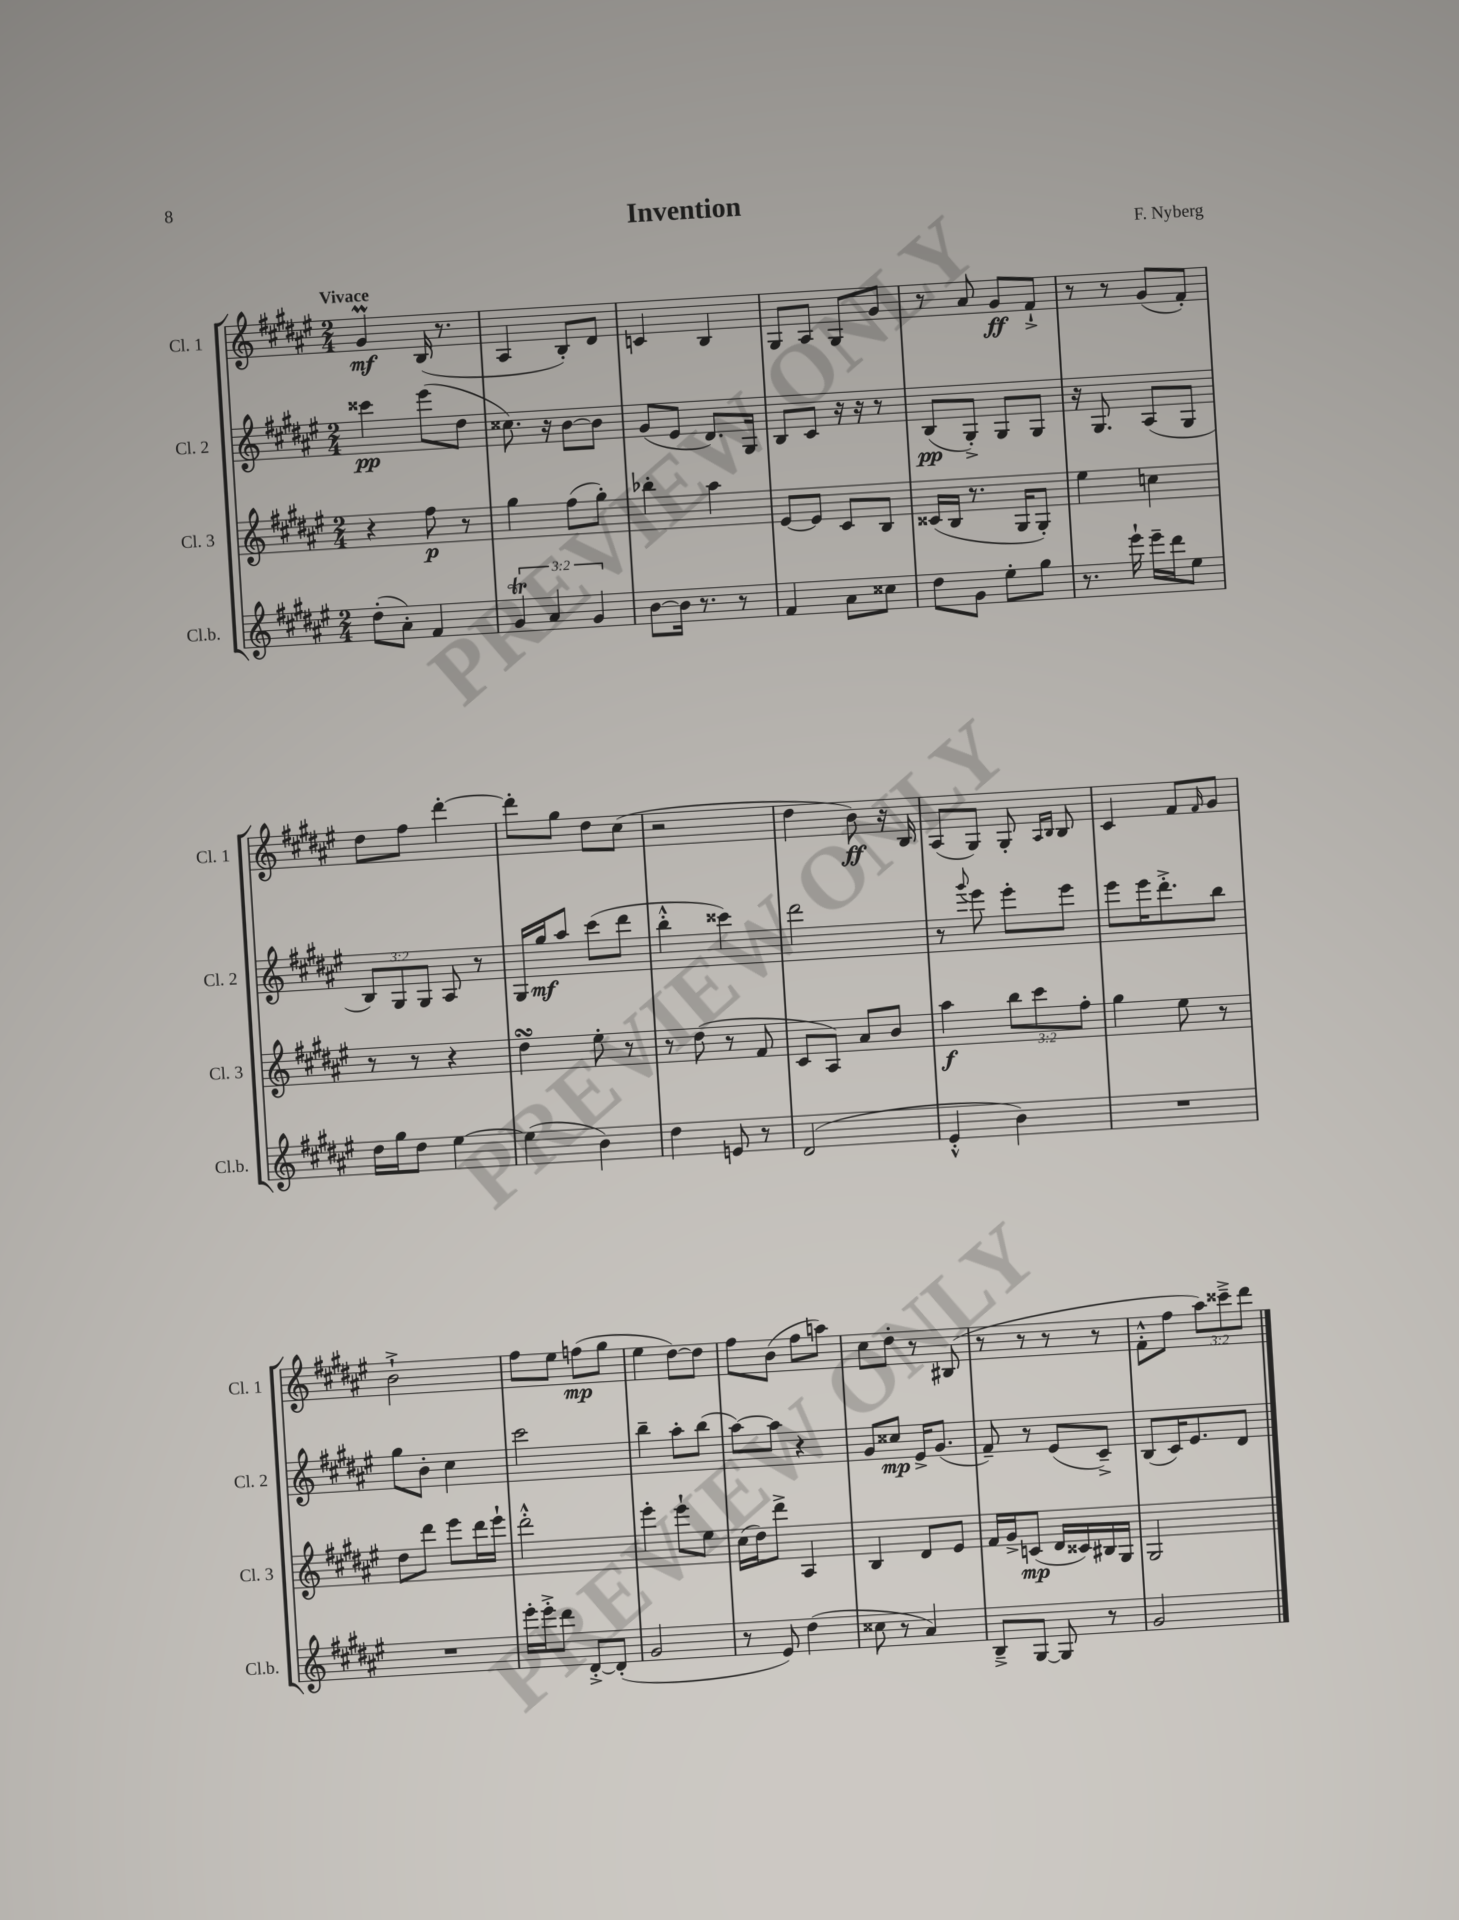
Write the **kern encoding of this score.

**kern	**kern	**kern	**kern
*staff4	*staff3	*staff2	*staff1
*clefG2	*clefG2	*clefG2	*clefG2
*k[f#c#g#d#a#e#]	*k[f#c#g#d#a#e#]	*k[f#c#g#d#a#e#]	*k[f#c#g#d#a#e#]
*M2/4	*M2/4	*M2/4	*M2/4
(8dd#'	4r	4ccc##	4g#
8a#')	.	.	.
4f#	8ff#	(8eee#	(16B
.	.	.	8.r
.	8r	8dd#	.
=	=	=	=
6g#	4gg#	8.cc##)	4A#
6a#	.	.	.
.	.	16r	.
.	(8ff#	[8b	8B')
6g#	.	.	.
.	8gg#')	8b]	8d#
=	=	=	=
[8b	4bb-'	(8g#	4c
16b]	.	8e#	.
8.r	.	.	.
.	4aa#	8.d#)	4B
8r	.	.	.
.	.	16G#	.
=	=	=	=
4f#	[8e#	8B	8G#
.	8e#]	8c#	8A#
8a#	8c#	16r	8G#
.	.	16r	.
8cc##	8B	8r	8g#
=	=	=	=
8dd#	(16c##	(8B	8r
.	16B	.	.
8g#	8.r	8G#'^)	8a#
8ee#'	.	8G#	8g#
.	16G#	.	.
8gg#	8G#')	8G#	8f#`^
=	=	=	=
8.r	4ee#	16r	8r
.	.	8.G#	.
.	.	.	8r
16eee#`	.	.	.
16eee#~	4cc	(8A#	(8g#
16ddd#	.	.	.
8ee#	.	8G#	8f#')
=	=	=	=
16dd#	8r	12B)	8dd#
16gg#	.	.	.
.	.	12G#	.
8dd#	8r	.	8ff#
.	.	12G#	.
[4ee#	4r	8A#	[4ddd#'
.	.	8r	.
=	=	=	=
(4ee#]	4dd#	16G#	8ddd#']
.	.	16gg#	.
.	.	8aa#	8gg#
4b)	8ee#'	(8ccc#	8dd#
.	8r	8ddd#	(8cc#
=	=	=	=
4dd#	8r	4bb'^^	2r
.	(8dd#	.	.
8e	8r	4ccc##)	.
8r	8f#	.	.
=	=	=	=
(2d#	8c#	2ddd#	4dd#
.	8A#)	.	.
.	8a#	.	8b)
.	8b	.	16r
.	.	.	16B
=	=	=	=
4e#'^^	4aa#	8r	(8A#
.	.	8qqggg#	.
.	.	8eee#	8G#)
4b)	12bb	8eee#'	8G#'
.	12ccc#	.	.
.	.	.	16qqA#
.	.	.	16qqB
.	.	8eee#	8B
.	12ff#'	.	.
=	=	=	=
2r	4gg#	8eee#	4c#
.	.	16eee#	.
.	.	8.ddd#'^	.
.	8ee#	.	8f#
.	.	.	16qqf#
.	8r	8bb	8g#
=	=	=	=
2r	8dd#	8gg#	2b`^
.	8ddd#	8b'	.
.	8eee#	4cc#	.
.	16ddd#	.	.
.	16eee#`	.	.
=	=	=	=
16eee#'	2ddd#'^^	2ccc#	8ff#
16eee#'^	.	.	.
8ddd#	.	.	8ee#
[8d#'^	.	.	(8ff
(8d#']	.	.	8gg#
=	=	=	=
2g#	4eee#'	4bb~	4ee#
.	8eee#`	8aa#'	[8dd#)
.	8ee#	(8bb	8dd#]
=	=	=	=
8r	(16cc#	[8aa#)	8ff#
.	16dd#)	.	.
8e#)	8ddd#^	8aa#]	(8b
(4dd#	4A#	4r	8ff#
.	.	.	8aa)
=	=	=	=
8cc##	4B	8g#	8cc#
8r	.	8cc##	8dd#'
4a#)	8d#	16e#^	8r
.	.	(8.g#	.
.	8e#	.	(8B#
=	=	=	=
8B~^	16f#	8f#~)	8r
.	16g#^	.	.
[8G#	(8c	8r	8r
8G#]	16d#	(8e#	8r
.	16c##)	.	.
8r	16B#	8c#~^)	8r
.	16G#	.	.
=	=	=	=
2g#	2G#	(8B	8f#'^^
.	.	16c#)	8ff#
.	.	8.e#	.
.	.	.	12aa#)
.	.	.	12ccc##~^
.	.	8d#	.
.	.	.	12ddd#
==	==	==	==
*-	*-	*-	*-
